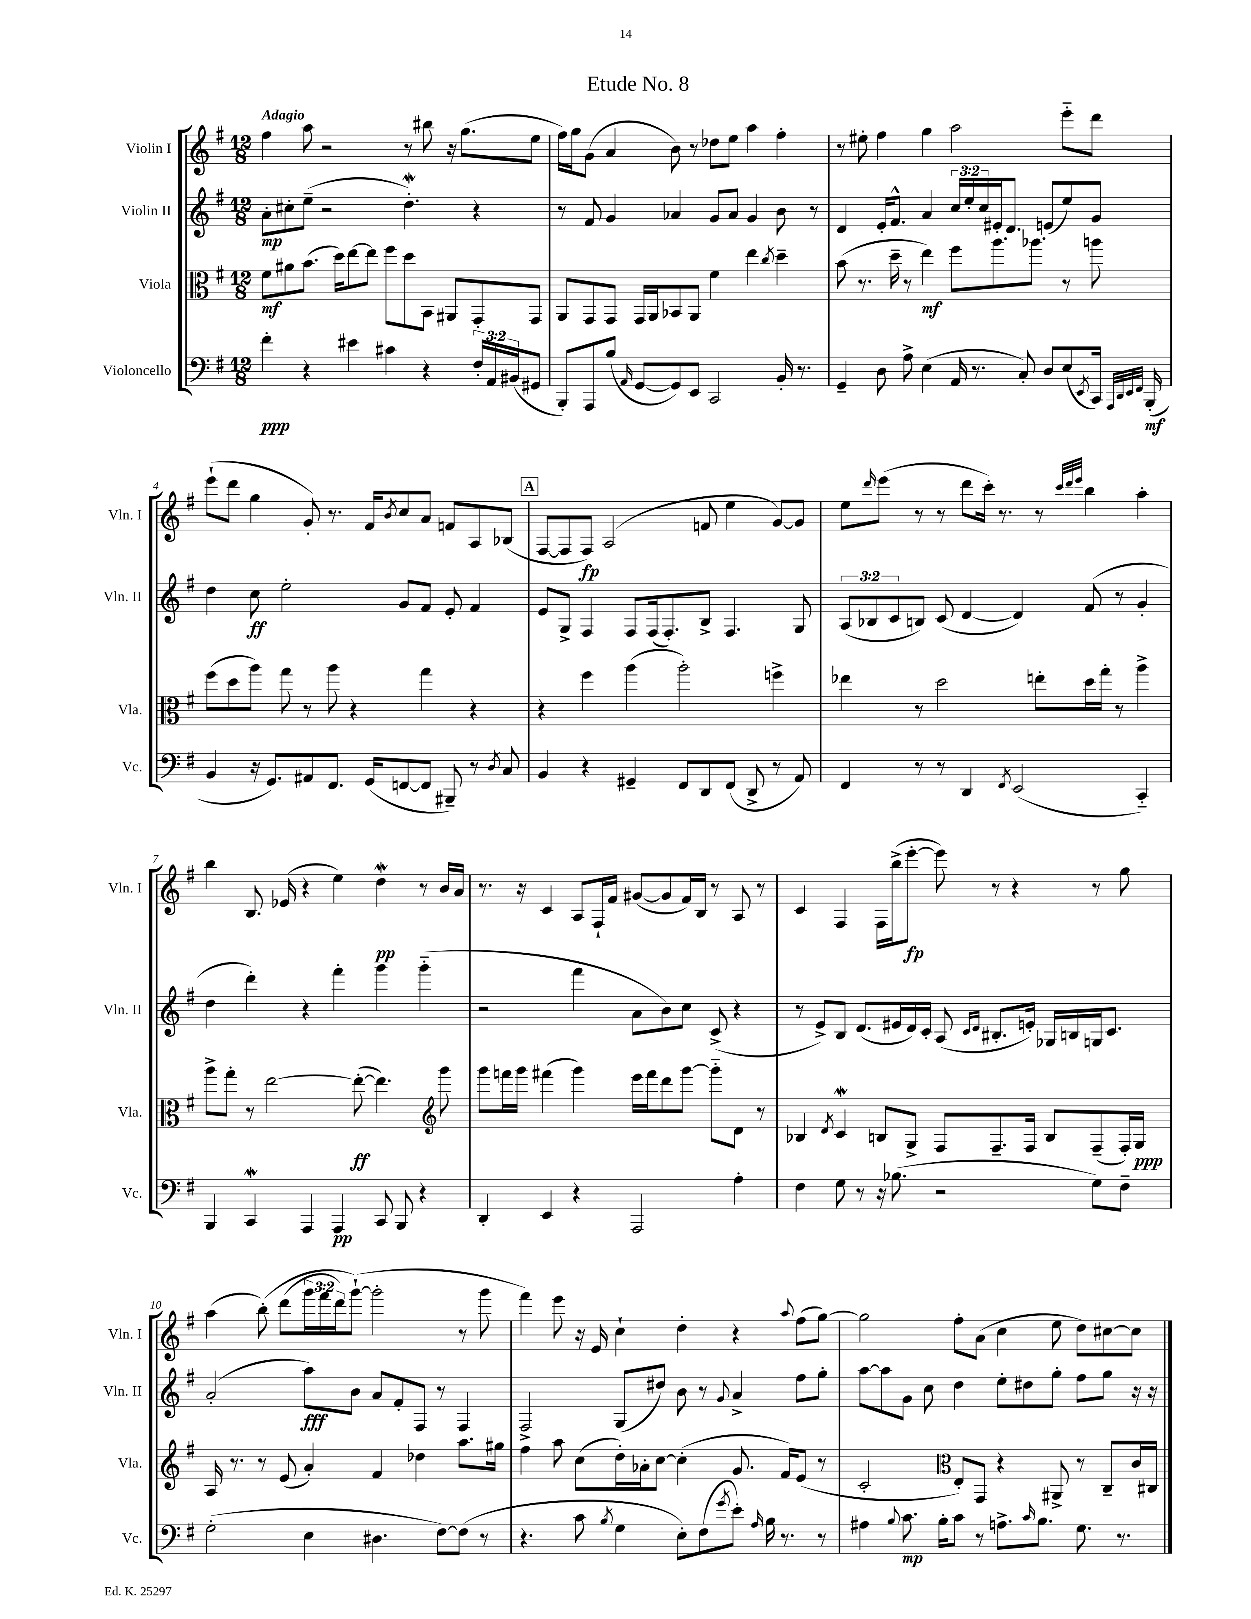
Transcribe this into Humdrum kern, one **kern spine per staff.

**kern	**kern	**kern	**kern
*staff4	*staff3	*staff2	*staff1
*clefF4	*clefC3	*clefG2	*clefG2
*k[f#]	*k[f#]	*k[f#]	*k[f#]
*M12/8	*M12/8	*M12/8	*M12/8
4f#'	8f#	8a'	4ff#
.	8a#	8cc#'	.
4r	(8.b	(8ee~	8aa
.	.	2r	2r
.	16dd)	.	.
4e#	[8ee	.	.
.	8ee]	.	.
4c#	8ff#	.	.
.	8dd	4.dd')	8r
4r	8BB	.	8bb#
.	8AA#	.	16r
.	.	.	(8.gg
24F#'	8GG'	4r	.
24AA	.	.	.
(24BB#	.	.	.
8GG#	8GG	.	8ee
=	=	=	=
8BBB')	8AA	8r	16ff#)
.	.	.	16gg
8AAA	8GG	8f#	(8g
(8B	8GG	4g	4a
16qqAA	.	.	.
[8GG	16GG	.	.
.	16AA	.	.
8GG])	8BB-	4a-	8b)
8EE	8AA	.	8r
2CC	4f#	8g	8dd-
.	.	8a-	8ee
.	4ee	4g	4aa
.	8qcc	.	.
16BB'	4dd~	8b	4ff#'
8.r	.	.	.
.	.	8r	.
=	=	=	=
4GG~	(8b	4d	8r
.	8.r	.	8ee#'
8D	.	16e'	4ff#
.	16dd~	8.f#^^	.
8A^	8r	.	.
(4E	4ee)	4a	4gg
16AA	8ff#	24cc	2aa
.	.	24ee'	.
8.r	.	.	.
.	.	24cc	.
.	8.aa	16e#'	.
.	.	8.d	.
8C')	.	.	.
.	8.aa-	.	.
8D	.	(8e	.
(8E	8r	8ee)	8eee'~
8qEE	.	.	.
16CC)	8aa	8g	8ddd
32qqAAA	.	.	.
32qqDD	.	.	.
32qqEE	.	.	.
32qqFF#	.	.	.
(16BBB'	.	.	.
=	=	=	=
4BB	(8ff#	4dd	(8eee`
.	8dd	.	8ddd
16r	8aa)	8cc	4gg
8.GG)	.	.	.
.	8gg	2ee'	.
8AA#	8r	.	8g')
8.FF#	8aa	.	8.r
.	4r	.	.
(16GG	.	.	16f#
.	.	.	8qb
[8FF	.	8g	8cc
8FF]	4gg	8f#	8a
8BBB#~)	.	8e'	8f
8r	4r	4f#	8A
8qD	.	.	.
8C	.	.	(8B-
=	=	=	=
4BB	4r	8e	[8F#
.	.	8G^	8F#]
4r	4ff#	4F#	8F#)
.	.	.	(2A
4GG#~	(4aa	8F#	.
.	.	(16F#	.
.	.	8.F#')	.
8FF#	2aa')	.	.
8DD	.	8B^	8f
(8FF#	.	4.F#	4ee
8DD^	.	.	.
8r	4ff^	.	[8g)
8AA)	.	8G	8g]
=	=	=	=
4FF#	4ee-	(12A	8ee
.	.	12B-	.
.	.	.	16qqddd
.	.	.	(8eee
.	.	12c	.
8r	8r	8B)	8r
8r	2dd	(8c	8r
4DD	.	[4d	8ddd
.	.	.	16ccc')
.	.	.	8.r
8qFF#	.	.	.
(2EE	.	4d])	.
.	8ee'	.	8r
.	.	.	32qqccc
.	.	.	32qqddd
.	.	.	32qqeee
.	16dd	(8f#	4bb
.	16gg'	.	.
.	8r	8r	.
4CC'~)	4aa^	4g'	4aa'
=	=	=	=
4BBB	8aa^	4dd	4bb
.	8gg'	.	.
4CC	8r	4ddd')	8.B
.	[2ee	.	.
.	.	.	(16e-
4AAA	.	4r	4r
4AAA	.	4fff#'	4ee)
.	(8ee'_	.	.
8CC	4.ee])	4ggg	4dd
8BBB	.	.	.
4r	.	(4ggg'~	8r
*	*clefG2	*	*
.	8ggg	.	16b
.	.	.	16a
=	=	=	=
4DD'	8ggg	2r	8.r
.	16fff	.	.
.	16ggg	.	16r
4EE	(4fff#	.	4c
4r	4ggg)	4fff#	8A
.	.	.	16F#`
.	.	.	16f#
2AAA	16eee	8a	([8g#
.	16fff#	.	.
.	8ddd	8b)	8g#]
.	[8ggg	8cc	16f#)
.	.	.	16B
.	8ggg'~]	(8c^	8r
4A'	8d	4r	8A
.	8r	.	8r
=	=	=	=
4F#	4B-	8r	4c
.	.	8e^)	.
.	8qd	.	.
8G	4c	8B	4F#
8r	.	(8.d	.
16r	8B	.	16F#
(8.B-	.	16e#	(16bb^
.	8G^	16d)	[8eee'
.	.	16c'	.
2r	8F#	(8A	8eee])
.	.	16qqc	.
.	.	16qqd	.
.	8.F#~	8.B#'	8r
.	.	.	4r
.	16F#	16e')	.
.	8B	16G-	.
.	.	16B	.
8G)	(8F#~	16G	8r
.	.	8.c	.
8F#~	16F#')	.	8gg
.	16G	.	.
=	=	=	=
(2G'	16A	(2a'	(4aa
.	8.r	.	.
.	8r	.	&(8bb')
.	(8e	.	(8ddd
4E	4a')	8aa)	24ggg
.	.	.	24fff#
.	.	.	24ddd)
.	.	8b	([8ggg`&)
4.D#	4f#	8a	2ggg']
.	.	8f#'	.
.	4dd-	8F#	.
[8F#)	.	8r	.
(8F#]	8.aa	4F#	8r
8r	.	.	8ggg
.	16gg#	.	.
=	=	=	=
4.r	4ff#	2F#^	4fff#)
.	8aa	.	8eee
8c	(8cc	.	16r
.	.	.	16e
8qB	.	.	.
4G	16dd')	(8G	4cc`
.	16a-'	.	.
.	[8cc	8dd#)	.
8E')	(4cc']	8b	4dd'
(8F#	.	8r	.
8qg	.	8qqg	.
8e')	8.g	4a^	4r
16qqA	.	.	.
16B	.	.	.
8.r	16f#)	.	.
.	.	.	8qqaa
.	(8e	8ff#	(8ff#
8r	8r	8gg'	[8gg)
=	=	=	=
4A#	2c'	[8aa	2gg]
.	.	8aa]	.
8qqB	.	.	.
8.c	.	8g	.
.	.	8cc	.
16B'	.	.	.
*	*clefC3	*	*
8c	8E')	4dd	8ff#'
8r	8GG	.	(8a
8.A^	4r	8ee'	4cc
.	.	8dd#	.
16qqc	.	.	.
8.B	.	.	.
.	8AA#^	8gg'	8ee
8.G	8r	8ff#	8dd)
.	8C~	8gg	[8cc#
8.r	.	.	.
.	16c	16r	8cc#]
.	16C#	16r	.
==	==	==	==
*-	*-	*-	*-
